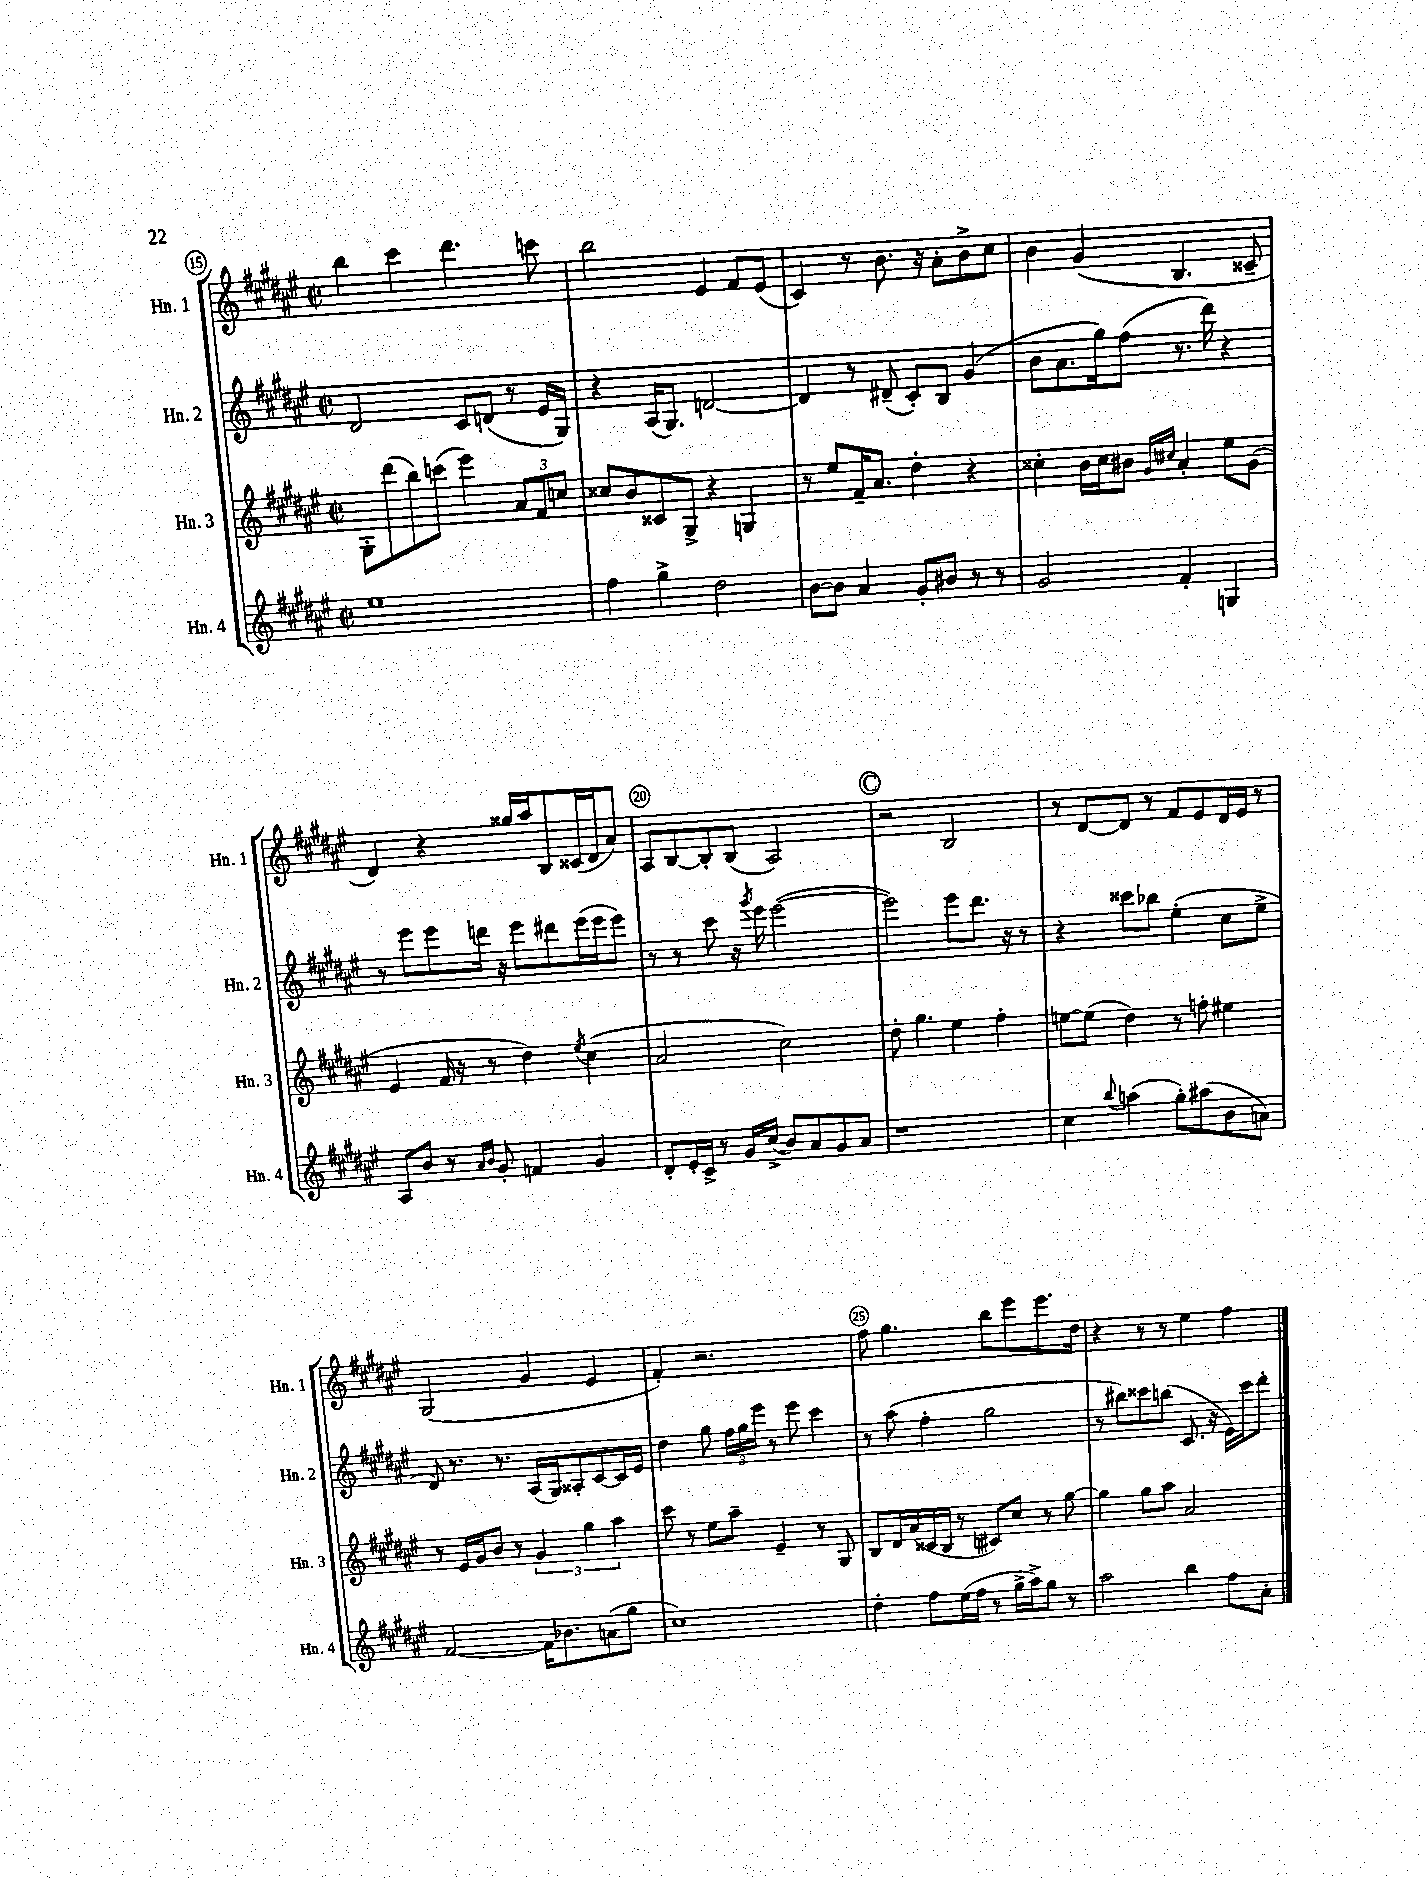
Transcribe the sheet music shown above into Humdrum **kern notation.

**kern	**kern	**kern	**kern
*staff4	*staff3	*staff2	*staff1
*clefG2	*clefG2	*clefG2	*clefG2
*k[f#c#g#d#a#e#]	*k[f#c#g#d#a#e#]	*k[f#c#g#d#a#e#]	*k[f#c#g#d#a#e#]
*M2/2	*M2/2	*M2/2	*M2/2
*met(c|)	*met(c|)	*met(c|)	*met(c|)
1ee#	8G#'\L	2d#/	4bb\
.	(8ddd#\	.	.
.	8bb\)	.	4ccc#\
.	(8ccc\J	.	.
.	4eee#\)	8c#/L	4.ddd#\
.	.	(8d/J	.
.	12a#/L	8r	.
.	12f#/	.	.
.	.	16e#/LL	8ccc\
.	12cc/J	.	.
.	.	16G#/JJ)	.
=	=	=	=
4ff#\	8cc##/L	4r	2bb\
.	8b/	.	.
4gg#^\	8c##/	(16A#/LK	.
.	.	8.G#/J)	.
.	8G#^/J	.	.
2dd#\	4r	[2d/	4e#/
.	4G/	.	8f#/L
.	.	.	(8e#/J
=	=	=	=
[8b\L	8r	4d/]	4c#/)
8b\]J	8ee#/L	.	.
4a#/	16f#~/K	8r	8r
.	8.a#/J	.	.
.	.	(8d#~/	8.b\
8g#'/L	4dd#'\	8c#'/L)	.
.	.	.	16r
8b#/J	.	8B/J	8a#'\L
8r	4r	(4g#/	8b^\
8r	.	.	8cc#\J
=	=	=	=
2g#/	4cc##'\	8b\L	4b\
.	.	8.a#\	.
.	16b\LL	.	(4g#/
.	16cc##\J	16gg#\k)	.
.	8b#\J	(8ff#\J	.
.	16qqg#/LL	.	.
.	16qqcc#/JJ	.	.
4f#'/	4a#'/	8.r	4.B/
.	.	16ddd#\)	.
4G/	8ee#\L	4r	.
.	(8g#\J	.	8c##~/
=	=	=	=
8A#/L	4e#/	8r	4d#/)
8b/J	.	8eee#\L	.
8r	16f#/	8eee#\	4r
.	16r	.	.
16qqa#/LL	.	.	.
16qqb/JJ	.	.	.
8g#'/	8r	16ddd\Jk	.
.	.	16r	.
4f/	4dd#\)	8eee#\L	16gg##/LL
.	.	.	16aa#/J
.	.	8ddd#\	8B/
.	8qee#/	.	.
4g#/	(4cc#\	(16eee#\L	(16c##/L
.	.	16eee#\J	16d#/J
.	.	8eee#\J)	8a#/J)
=	=	=	=
8d#'/L	2a#/	8r	8A#/L
16e#'/L	.	8r	[8B/
16c#^/JJ	.	.	.
8r	.	8ccc#\	8B'/]
16g#/LL	.	16r	(8B/J
.	.	8qggg#/	.
(16cc#^/JJ	.	16eee#\	.
8b/L)	2cc#\)	([2eee#\	2A#/)
8a#/	.	.	.
8g#/	.	.	.
8a#/J	.	.	.
=	=	=	=
1r	8dd#'\	2eee#\])	2r
.	4.gg#\	.	.
.	4ee#\	8eee#\L	2B/
.	.	8.ddd#\J	.
.	4ff#'\	.	.
.	.	16r	.
.	.	8r	.
=	=	=	=
4cc#\	[8ee\L	4r	8r
.	(8ee\]J	.	[8d#/L
8qqbb/	.	.	.
(4aa\	4dd#\)	8ccc##\L	8d#/]J
.	.	8bb-\J	8r
8gg#'\L)	8r	(4ee#'\	8f#/L
(8aa#\	8ff'\	.	8e#/
8b\	4ee#\	8cc#\L	16d#/L
.	.	.	16e#/JJ
8a\J)	.	8ee#^\J	8r
=	=	=	=
[2f#/	8r	8d#/)	(2G#/
.	16e#/LL	8.r	.
.	16g#/J	.	.
.	8b/J	.	.
.	.	8.r	.
.	8r	.	.
16f#\]LK	6g#/	(16A#/LL	4g#/
8.b-\	.	16G#/J)	.
.	.	8A##'/	.
.	6gg#\	.	.
(8a\	.	[8c#/	4e#/
.	6aa#\	.	.
8gg#\J	.	16c#/]L	.
.	.	16e#/JJ	.
=	=	=	=
1cc#)	8ccc#\	4dd#\	4f#'/)
.	8r	.	.
.	8ee#\L	8gg#\	2.r
.	8aa#~\J	24ff#\LL	.
.	.	24gg#\	.
.	.	24eee#\JJ	.
.	4e#~/	8r	.
.	.	8eee#\	.
.	8r	4ccc#\	.
.	8G#/	.	.
=	=	=	=
4dd#'\	8B/L	8r	8ff#\
.	16d#/L	(8aa#\	4.gg#\
.	(16a#/	.	.
8ff#\L	16c##/	4ff#'\	.
.	16B/JJ	.	.
(16ee#\L	8r	.	.
16ff#\JJ	.	.	.
8r	8c#/L)	2gg#\	8bb\L
16gg#^\LL	8cc#/J	.	8eee#\
16aa#^\J)	.	.	.
8gg#\J	8r	.	8.eee#\
8r	[8gg#\	.	.
.	.	.	16dd#\Jk
=	=	=	=
2aa#\	4gg#\]	8r	4r
.	.	8bb#\L)	.
.	8gg#\L	8ccc##\	8r
.	8aa#\J	(8bb\J	8r
4bb\	2a#/	8.c#/	4ee#\
.	.	16r	.
8ff#\L	.	16e#\LL)	4ff#\
.	.	16ccc##\J	.
8a#'\J	.	8ddd#'\J	.
==	==	==	==
*-	*-	*-	*-
